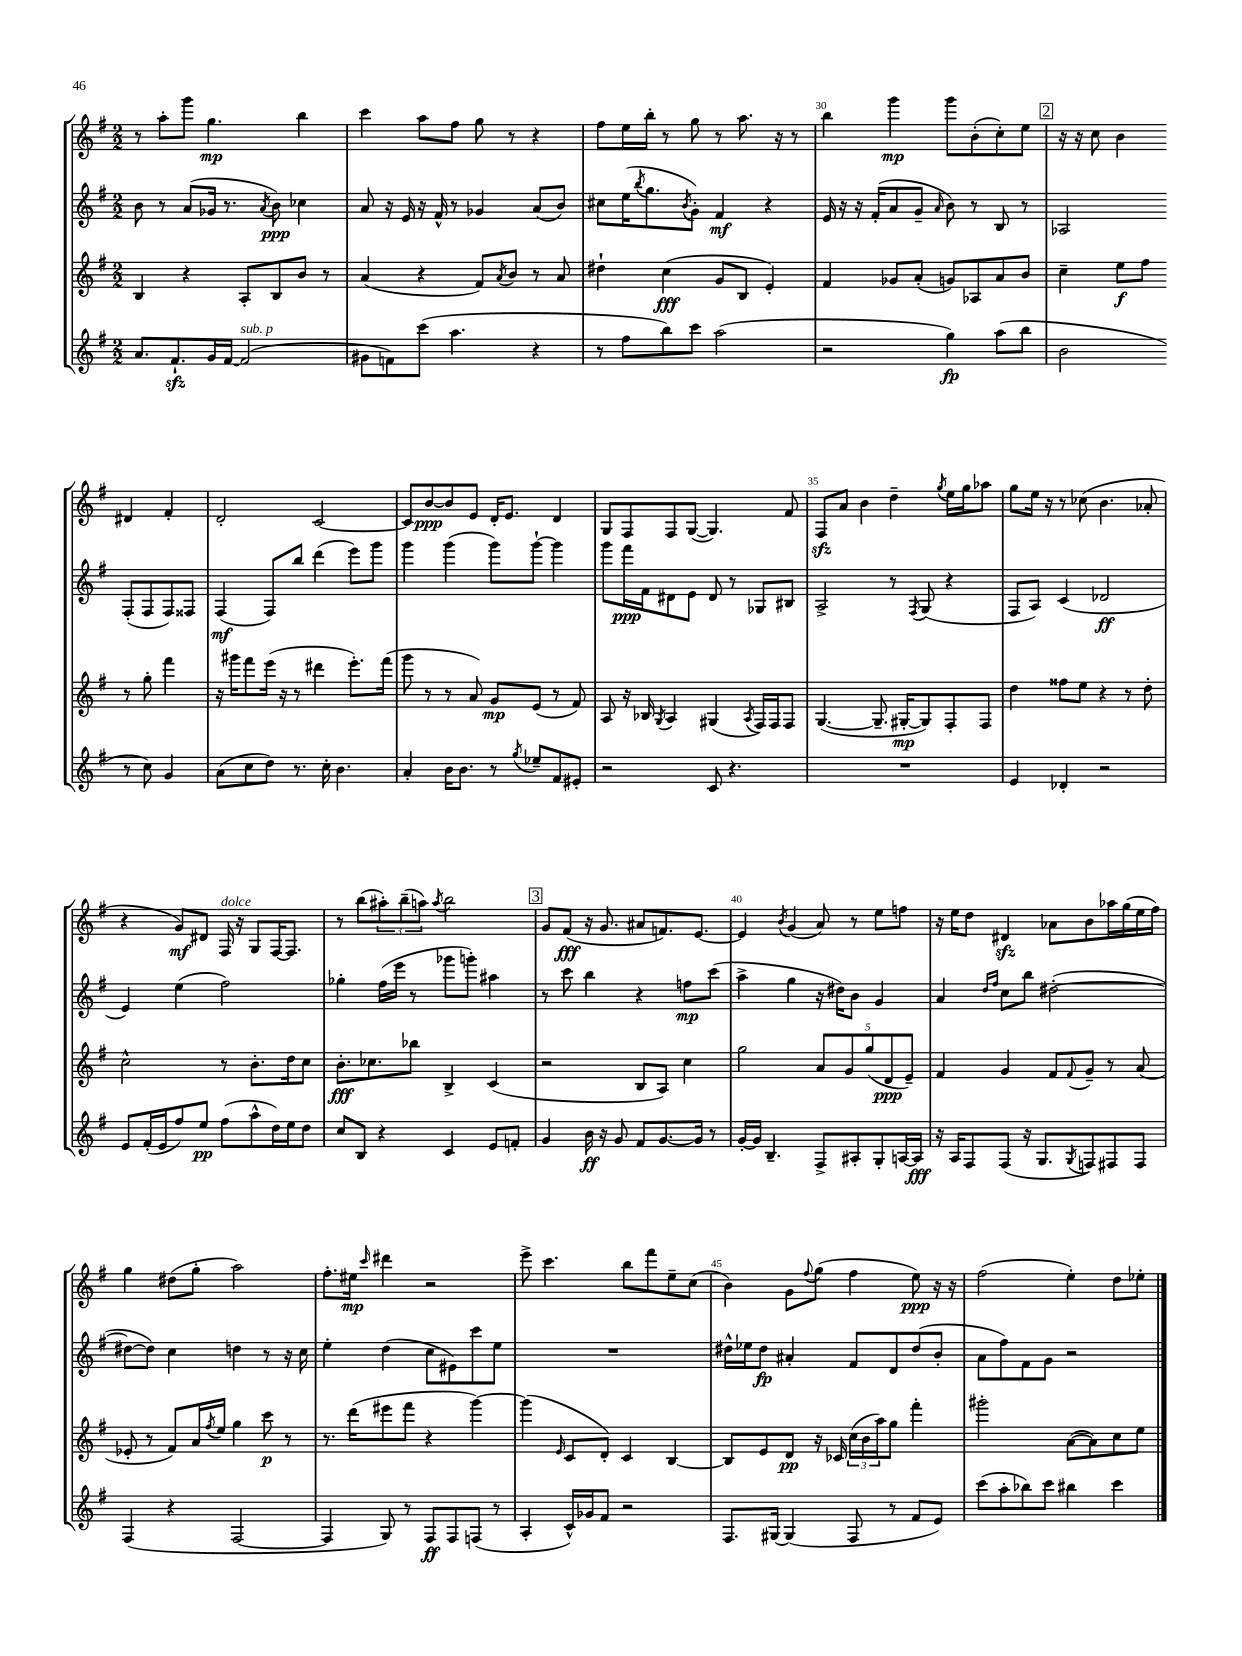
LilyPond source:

<<
\new StaffGroup <<
\new Staff = "s0" {
    \clef treble \key g \major \numericTimeSignature \time 2/2
    r8 a''8-. g'''8 g''4.\mp b''4 |
    c'''4 a''8 fis''8 g''8 r8 r4 |
    fis''8 e''16 b''16-. r8 g''8 r8 a''8. r16 r8 |
    b''4 g'''4\mp g'''8 b'8-.( c''8-.) e''8 |
    \mark \markup { \box "2" } r16 r16 c''8 b'4 dis'4 fis'4-. |
    d'2-. c'2~ |
    c'8 b'8~\ppp b'8 e'8 d'16-. e'8. d'4 |
    g8 fis8 fis8 g8~( g4.) fis'8 |
    fis8\sfz a'8 b'4 d''4-- \acciaccatura { g''8 } e''16 g''16 aes''8 |
    g''8 e''16 r16 r8 ces''8( b'4. aes'8-. |
    r4 g'8\mf) dis'8 fis16^\markup { \italic "dolce" } r16 g8 fis16~ fis8. |
    r8 b''8( \tuplet 3/2 { ais''8-.) b''8--( a''8) } \acciaccatura { a''8 } b''2 |
    \mark \markup { \box "3" } g'8 fis'8\fff( r16 g'8. ais'8 f'8.) e'8.~ |
    e'4 \acciaccatura { b'8 } g'4( a'8) r8 e''8 f''8 |
    r16 e''16 d''8 dis'4\sfz aes'8 b'8 aes''16 g''16( e''16 fis''16) |
    g''4 dis''8( g''8-. a''2) |
    fis''8.-. eis''16\mp \grace { c'''16 } dis'''4 r2 |
    e'''8-> c'''4. b''8 fis'''8 e''8-- c''8( |
    b'4) g'8 \appoggiatura { fis''8 } g''8( fis''4 e''8\ppp) r16 r16 |
    fis''2( e''4-.) d''8 ees''8-. \bar "|." |
}
\new Staff = "s1" {
    \clef treble \key g \major \numericTimeSignature \time 2/2
    b'8 r8 a'8( ges'16 r8. \acciaccatura { a'8 } b'8\ppp) ces''4 |
    a'8 r16 e'16 r16 fis'16-^ r8 ges'4 a'8( b'8) |
    cis''8 e''16( \acciaccatura { b''8 } g''8. \acciaccatura { b'8 } g'8-.) fis'4\mf r4 |
    e'16 r16 r16 fis'16-.( a'8 g'8-- \grace { a'16 } b'8) r8 b8 r8 |
    \mark \markup { \box "2" } aes2 fis8-.( fis8 fis8) fisis8 |
    fis4\mf( fis8) b''8 d'''4( e'''8) g'''8 |
    g'''4 g'''4( g'''8) g'''8~-! g'''4 |
    g'''8 fis'''16\ppp fis'16 dis'8 e'8 dis'8 r8 ges8 bis8 |
    a2-> r8 \acciaccatura { fis8 } g8( r4 |
    fis8 a8) c'4( des'2\ff |
    e'4) e''4( fis''2) |
    ges''4-. fis''16( e'''16 r8 ges'''8 g'''8-.) ais''4 |
    \mark \markup { \box "3" } r8 c'''8 b''4 r4 f''8\mp c'''8( |
    a''4-> g''4 r16 dis''16) b'8 g'4 |
    a'4 \grace { d''16 fis''16 } c''8 b''8 dis''2~-.( |
    dis''8~ dis''8) c''4 d''4 r8 r16 c''16 |
    e''4-. d''4( c''8 eis'8) c'''8 e''8 |
    R1 |
    dis''16-^ ees''16 dis''8\fp ais'4-. fis'8 d'8 dis''8( b'8-. |
    a'8 fis''8) fis'8 g'8 r2 \bar "|." |
}
\new Staff = "s2" {
    \clef treble \key g \major \numericTimeSignature \time 2/2
    b4 r4 a8-. b8 b'8 r8 |
    a'4( r4 fis'8) \acciaccatura { a'8 } b'8 r8 a'8 |
    dis''4-! c''4\fff( g'8 b8 e'4-.) |
    fis'4 ges'8 a'8-.( g'8) aes8 a'8 b'8 |
    \mark \markup { \box "2" } c''4-- e''8\f fis''8 r8 g''8-. fis'''4 |
    r16 gis'''16 fis'''8 e'''16( r16 r8 dis'''4 e'''8.-.) fis'''16( |
    g'''8 r8 r8 a'8) g'8\mp e'8( r8 fis'8) |
    a8 r16 bes16 \acciaccatura { g8 } a4 gis4( \acciaccatura { a8 } fis16) fis16 fis8 |
    g4.~( g8.-- gis16~-.\mp gis8) fis8-. fis8 |
    d''4 fisis''8 e''8 r4 r8 d''8-. |
    c''2-^ r8 b'8.-. d''16 c''8 |
    b'8.-.\fff ces''8. bes''8 b4-> c'4( |
    \mark \markup { \box "3" } r2 b8 a8) c''4 |
    g''2 \tuplet 5/4 { a'8 g'8 g''8( d'8\ppp e'8--) } |
    fis'4 g'4 fis'8 \appoggiatura { fis'8 } g'8-- r8 a'8( |
    ees'8-. r8 fis'8) a'16 \acciaccatura { fis''8 } e''16 g''4 c'''8\p r8 |
    r8. d'''16( eis'''8 fis'''8 r4 g'''4~) |
    g'''4( \grace { e'16 } c'8 d'8-.) c'4 b4~ |
    b8 e'8 d'8\pp r16 ces'16 \tuplet 3/2 { c''16( b'16 a''16) } g''8 fis'''4-. |
    gis'''2-. a'8~( a'8) c''8 e''8 \bar "|." |
}
\new Staff = "s3" {
    \clef treble \key g \major \numericTimeSignature \time 2/2
    a'8. fis'8.-!\sfz g'16 fis'16~ fis'2^\markup { \italic "sub. p" }( |
    gis'8 f'8) c'''8( a''4. r4 |
    r8 fis''8 b''8) c'''8 a''2( |
    r2 g''4\fp) a''8( b''8 |
    \mark \markup { \box "2" } b'2 r8 c''8) g'4 |
    a'8( c''8 d''8) r8. c''16-. b'4. |
    a'4-. b'16 b'8. r8 \acciaccatura { g''8 } ees''8-- fis'8 eis'8-. |
    r2 c'8 r4. |
    R1 |
    e'4 des'4-. r2 |
    e'8 fis'16-.( e'16 fis''8) e''8\pp fis''8( a''8-^ d''16) e''16 d''8 |
    c''8 b8 r4 c'4 e'8 f'8-. |
    \mark \markup { \box "3" } g'4 b'16\ff r16 g'8 fis'8 g'8.~ g'16 r8 |
    g'16~-. g'16 b4.-- fis8-> ais8-. g8-. a16~ a16\fff |
    r16 a16 fis8 fis8( r16 g8. \acciaccatura { g8 } f8) fis8 fis8 |
    fis4( r4 fis2~ |
    fis4 g8) r8 fis8\ff fis8 f8( r8 |
    a4-. c'16-^) ges'16 fis'8 r2 |
    fis8. gis16~ gis4( fis8 r8 fis'8 e'8) |
    c'''8( a''8-. bes''8) c'''8 bis''4 c'''4 \bar "|." |
}
>>
>>
\layout { \context { \Score currentBarNumber = #27 \override BarNumber.break-visibility = ##(#f #t #t) barNumberVisibility = #(every-nth-bar-number-visible 5) } }
